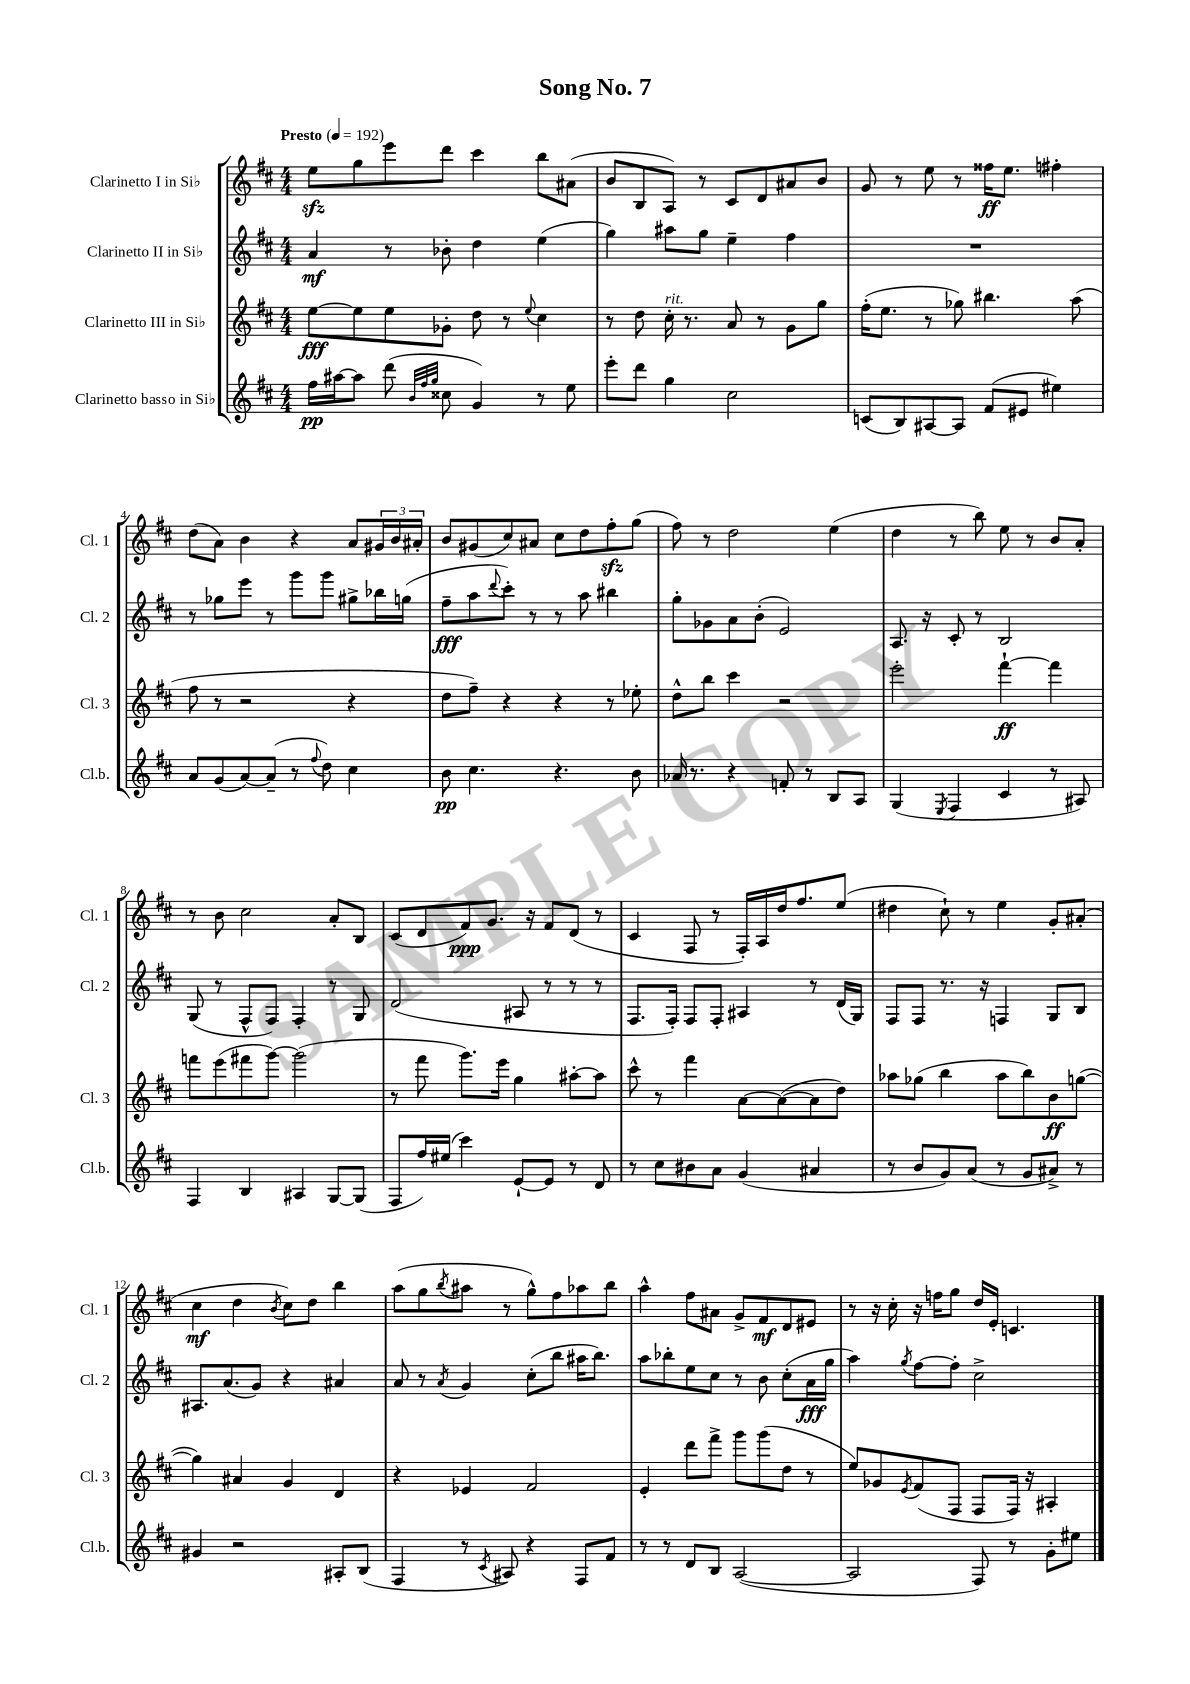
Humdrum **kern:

**kern	**dynam	**kern	**dynam	**kern	**dynam	**kern	**dynam
*part4	*part4	*part3	*part3	*part2	*part2	*part1	*part1
*staff4	*staff4	*staff3	*staff3	*staff2	*staff2	*staff1	*staff1
*I"Clarinetto basso in Si♭	*	*I"Clarinetto III in Si♭	*	*I"Clarinetto II in Si♭	*	*I"Clarinetto I in Si♭	*
*I'Cl.b.	*	*I'Cl. 3	*	*I'Cl. 2	*	*I'Cl. 1	*
*clefG2	*	*clefG2	*	*clefG2	*	*clefG2	*
*k[f#c#]	*	*k[f#c#]	*	*k[f#c#]	*	*k[f#c#]	*
*M4/4	*	*M4/4	*	*M4/4	*	*M4/4	*
*MM192	*	*MM192	*	*MM192	*	*MM192	*
=1	=1	=1	=1	=1	=1	=1	=1
!	!	!	!	!	!	!LO:TX:a:B:t=Presto	!
16ff#\LL	pp	[8ee\L	fff	4a/	mf	8eezz\L	.
[16aa#X\J	.	.	.	.	.	.	.
8aa#\J]	.	8ee\]	.	.	.	8gg\	.
(8ddd\	.	8ee\	.	8r	.	8eee\	.
32qqb/LLL	.	.	.	.	.	.	.
32qqff#/	.	.	.	.	.	.	.
32qqgg/JJJ	.	.	.	.	.	.	.
8cc##X\	.	8g-X'\J	.	8b-X'\	.	8ddd\J	.
4g/)	.	8dd\	.	4dd\	.	4ccc#\	.
.	.	8r	.	.	.	.	.
.	.	8qqee/	.	.	.	.	.
8r	.	4cc#\	.	(4ee\	.	8bb\L	.
8ee\	.	.	.	.	.	(8a#X\J	.
=2	=2	=2	=2	=2	=2	=2	=2
8eee'\L	.	8r	.	4gg\)	.	8b/L	.
8ddd\J	.	8dd\	.	.	.	8B/	.
!	!	!LO:TX:a:i:t=rit.	!	!	!	!	!
4gg\	.	16cc#'\	.	8aa#X\L	.	8A/J)	.
.	.	8.r	.	.	.	.	.
.	.	.	.	8gg\J	.	8r	.
2cc#\	.	8a/	.	4ee~\	.	8c#/L	.
.	.	8r	.	.	.	8d/	.
.	.	8g\L	.	4ff#\	.	8a#X/	.
.	.	8gg\J	.	.	.	8b/J	.
=3	=3	=3	=3	=3	=3	=3	=3
(8cn/L	.	(16ff#'\KL	.	1r	.	8g/	.
.	.	8.ee\J	.	.	.	.	.
8B/)	.	.	.	.	.	8r	.
[8A#X/	.	8r	.	.	.	8ee\	.
8A#/J]	.	8gg-X\)	.	.	.	8r	.
(8f#/L	.	4.bb#X\	.	.	.	16ff##X\KL	ff
.	.	.	.	.	.	8.ee\J	.
8e#X/J	.	.	.	.	.	.	.
4ee#X\)	.	.	.	.	.	4ff#X'\	.
.	.	(8aa\	.	.	.	.	.
!!LO:LB:g=z
=4	=4	=4	=4	=4	=4	=4	=4
8a/L	.	8ff#\	.	8r	.	(8dd\L	.
(8g/	.	8r	.	8gg-X\L	.	8a\J)	.
[8a/)	.	2r	.	8eee\J	.	4b\	.
(8a~/J]	.	.	.	8r	.	.	.
8r	.	.	.	8ggg\L	.	4r	.
8qqff#/	.	.	.	.	.	.	.
8dd\)	.	.	.	8ggg\J	.	.	.
4cc#\	.	4r	.	8gg#X^\L	.	8a/L	.
.	.	.	.	16bb-X\L	.	24g#X/L	.
.	.	.	.	.	.	24b/	.
.	.	.	.	(16ggn\JJ	.	.	.
.	.	.	.	.	.	24a#X'/JJ	.
=5	=5	=5	=5	=5	=5	=5	=5
8b\	pp	8dd\L	.	8ff#~\L	fff	8b/L	.
4.cc#\	.	8ff#~\J)	.	8aa\	.	(8g#X/	.
.	.	.	.	8qqddd/	.	.	.
.	.	4r	.	8ccc#'\J)	.	8cc#/)	.
.	.	.	.	8r	.	8a#X/J	.
4.r	.	4r	.	8r	.	8cc#\L	.
.	.	.	.	8aa\	.	8dd\	.
.	.	8r	.	4bb#X\	.	8ff#zz'\	.
8b\	.	8ee-X'\	.	.	.	(8gg\J	.
=6	=6	=6	=6	=6	=6	=6	=6
16a-X/	.	8dd^^\L	.	8gg'\L	.	8ff#\)	.
8.r	.	.	.	.	.	.	.
.	.	8bb\J	.	8g-X\	.	8r	.
4r	.	4ccc#\	.	8a\	.	2dd\	.
.	.	.	.	(8b'\J	.	.	.
8fn'/	.	2r	.	2e/)	.	.	.
8r	.	.	.	.	.	.	.
8B/L	.	.	.	.	.	(4ee\	.
8A/J	.	.	.	.	.	.	.
=7	=7	=7	=7	=7	=7	=7	=7
(4G/	.	2eee'\	.	8.A/	.	4dd\	.
.	.	.	.	16r	.	.	.
8qE/	.	.	.	.	.	.	.
4F#/	.	.	.	8c#'/	.	8r	.
.	.	.	.	8r	.	8bb\)	.
4c#/	.	[4fff#`\	ff	2B/	.	8ee\	.
.	.	.	.	.	.	8r	.
8r	.	4fff#\]	.	.	.	8b/L	.
8A#X/)	.	.	.	.	.	8a'/J	.
!!LO:LB:g=z
=8	=8	=8	=8	=8	=8	=8	=8
4F#/	.	8fffn\L	.	(8G/	.	8r	.
.	.	(8eee\	.	8r	.	8b\	.
4B/	.	8fff#X\	.	8F#^^/L	.	2cc#\	.
.	.	[8ggg\J)	.	8F#/J)	.	.	.
4A#X/	.	(2ggg\]	.	4F#'/	.	.	.
[8G/L	.	.	.	8r	.	8a'/L	.
(8G/J]	.	.	.	8G/	.	8B/J	.
=9	=9	=9	=9	=9	=9	=9	=9
8F#/L	.	8r	.	(2d/	.	(8c#/L	.
16ff#/L)	.	8fff#\	.	.	.	8d/	.
(16ee#X/JJ	.	.	.	.	.	.	.
4ccc#\)	.	8.ggg\L)	.	.	.	8f#/)	ppp
.	.	.	.	.	.	8.g/J	.
.	.	16eee\Jk	.	.	.	.	.
[8e`/L	.	4gg\	.	8A#X/	.	.	.
.	.	.	.	.	.	16r	.
8e/J]	.	.	.	8r	.	8f#/L	.
8r	.	[8aa#X'\L	.	8r	.	(8d/J	.
8d/	.	8aa#\J]	.	8r	.	8r	.
=10	=10	=10	=10	=10	=10	=10	=10
8r	.	8ccc#^^\	.	8.F#/L	.	4c#/	.
8cc#\L	.	8r	.	.	.	.	.
.	.	.	.	16F#'/Jk)	.	.	.
8b#X\	.	4fff#\	.	8F#/L	.	8F#/	.
8a\J	.	.	.	8F#'/J	.	8r	.
(4g/	.	[8a\L	.	4A#X/	.	16F#'/LL)	.
.	.	.	.	.	.	16A/	.
.	.	(8a\_	.	.	.	16dd/J	.
.	.	.	.	.	.	8.ff#/	.
4a#X/	.	8a\]	.	8r	.	.	.
.	.	8dd\J)	.	(16d/LL	.	(8ee/J	.
.	.	.	.	16G/JJ)	.	.	.
=11	=11	=11	=11	=11	=11	=11	=11
8r	.	8aa-X\L	.	8F#/L	.	4dd#X\	.
8b/L	.	(8gg-X\J	.	8F#/J	.	.	.
8g/)	.	4bb\	.	8.r	.	8cc#`\)	.
(8a/J	.	.	.	.	.	8r	.
.	.	.	.	16r	.	.	.
8r	.	8aa-\L	.	4Fn/	.	4ee\	.
8g/L	.	8bb\)	.	.	.	.	.
8a#X^/J)	.	8b\	ff	8G/L	.	8g'/L	.
8r	.	([8ggn\J	.	8B/J	.	(8a#X'/J	.
!!LO:LB:g=z
=12	=12	=12	=12	=12	=12	=12	=12
4g#X/	.	4gg\])	.	8.A#X/L	.	4cc#\	mf
.	.	.	.	(8.a/	.	.	.
2r	.	4a#X/	.	.	.	4dd\	.
.	.	.	.	8g/J)	.	.	.
.	.	.	.	.	.	8qb/	.
.	.	4g/	.	4r	.	8cc#\L)	.
.	.	.	.	.	.	8dd\J	.
8A#X'/L	.	4d/	.	4a#X/	.	4bb\	.
(8B/J	.	.	.	.	.	.	.
=13	=13	=13	=13	=13	=13	=13	=13
4F#/	.	4r	.	8a/	.	(8aa\L	.
.	.	.	.	8r	.	8gg\	.
.	.	.	.	8qa/	.	8qbb/	.
8r	.	4e-X/	.	4g/	.	8aa#X\J	.
8qc#/	.	.	.	.	.	.	.
8A#X/)	.	.	.	.	.	8r	.
4r	.	2f#/	.	(8cc#'\L	.	8gg^^\L)	.
.	.	.	.	8bb\J	.	8ff#\	.
8F#/L	.	.	.	16aa#X\KL	.	8aa-X\	.
.	.	.	.	8.bb\J)	.	.	.
8f#/J	.	.	.	.	.	8bb\J	.
=14	=14	=14	=14	=14	=14	=14	=14
8r	.	4e'/	.	8aa\L	.	4aa^^\	.
8r	.	.	.	8bb-X'\	.	.	.
8d/L	.	8ddd\L	.	8ee\	.	8ff#\L	.
8B/J	.	8fff#^\J	.	8cc#\J	.	8a#X\J	.
([2A/	.	8ggg\L	.	8r	.	8g^/L	.
.	.	(8ggg\	.	8b\	.	8f#/	mf
.	.	8dd\J	.	(8cc#'\L	.	8d/	.
.	.	8r	.	16a\L	fff	8e#X/J	.
.	.	.	.	16gg\JJ	.	.	.
=15	=15	=15	=15	=15	=15	=15	=15
2A/]	.	8ee/L)	.	4aa\)	.	8r	.
.	.	8g-X/	.	.	.	16r	.
.	.	.	.	.	.	16cc#'\	.
.	.	8qe/	.	8qgg/	.	.	.
.	.	(8f#/	.	[8ff#\L	.	16r	.
.	.	.	.	.	.	16ffn\KL	.
.	.	8F#/J	.	8ff#'\J]	.	8gg\J	.
8F#/)	.	8F#/L	.	2cc#^\	.	16dd/LL	.
.	.	.	.	.	.	16e'/JJ	.
8r	.	16F#/Jk)	.	.	.	4.cn/	.
.	.	16r	.	.	.	.	.
8g'\L	.	4A#X'/	.	.	.	.	.
8ee#X\J	.	.	.	.	.	.	.
==	==	==	==	==	==	==	==
*-	*-	*-	*-	*-	*-	*-	*-
